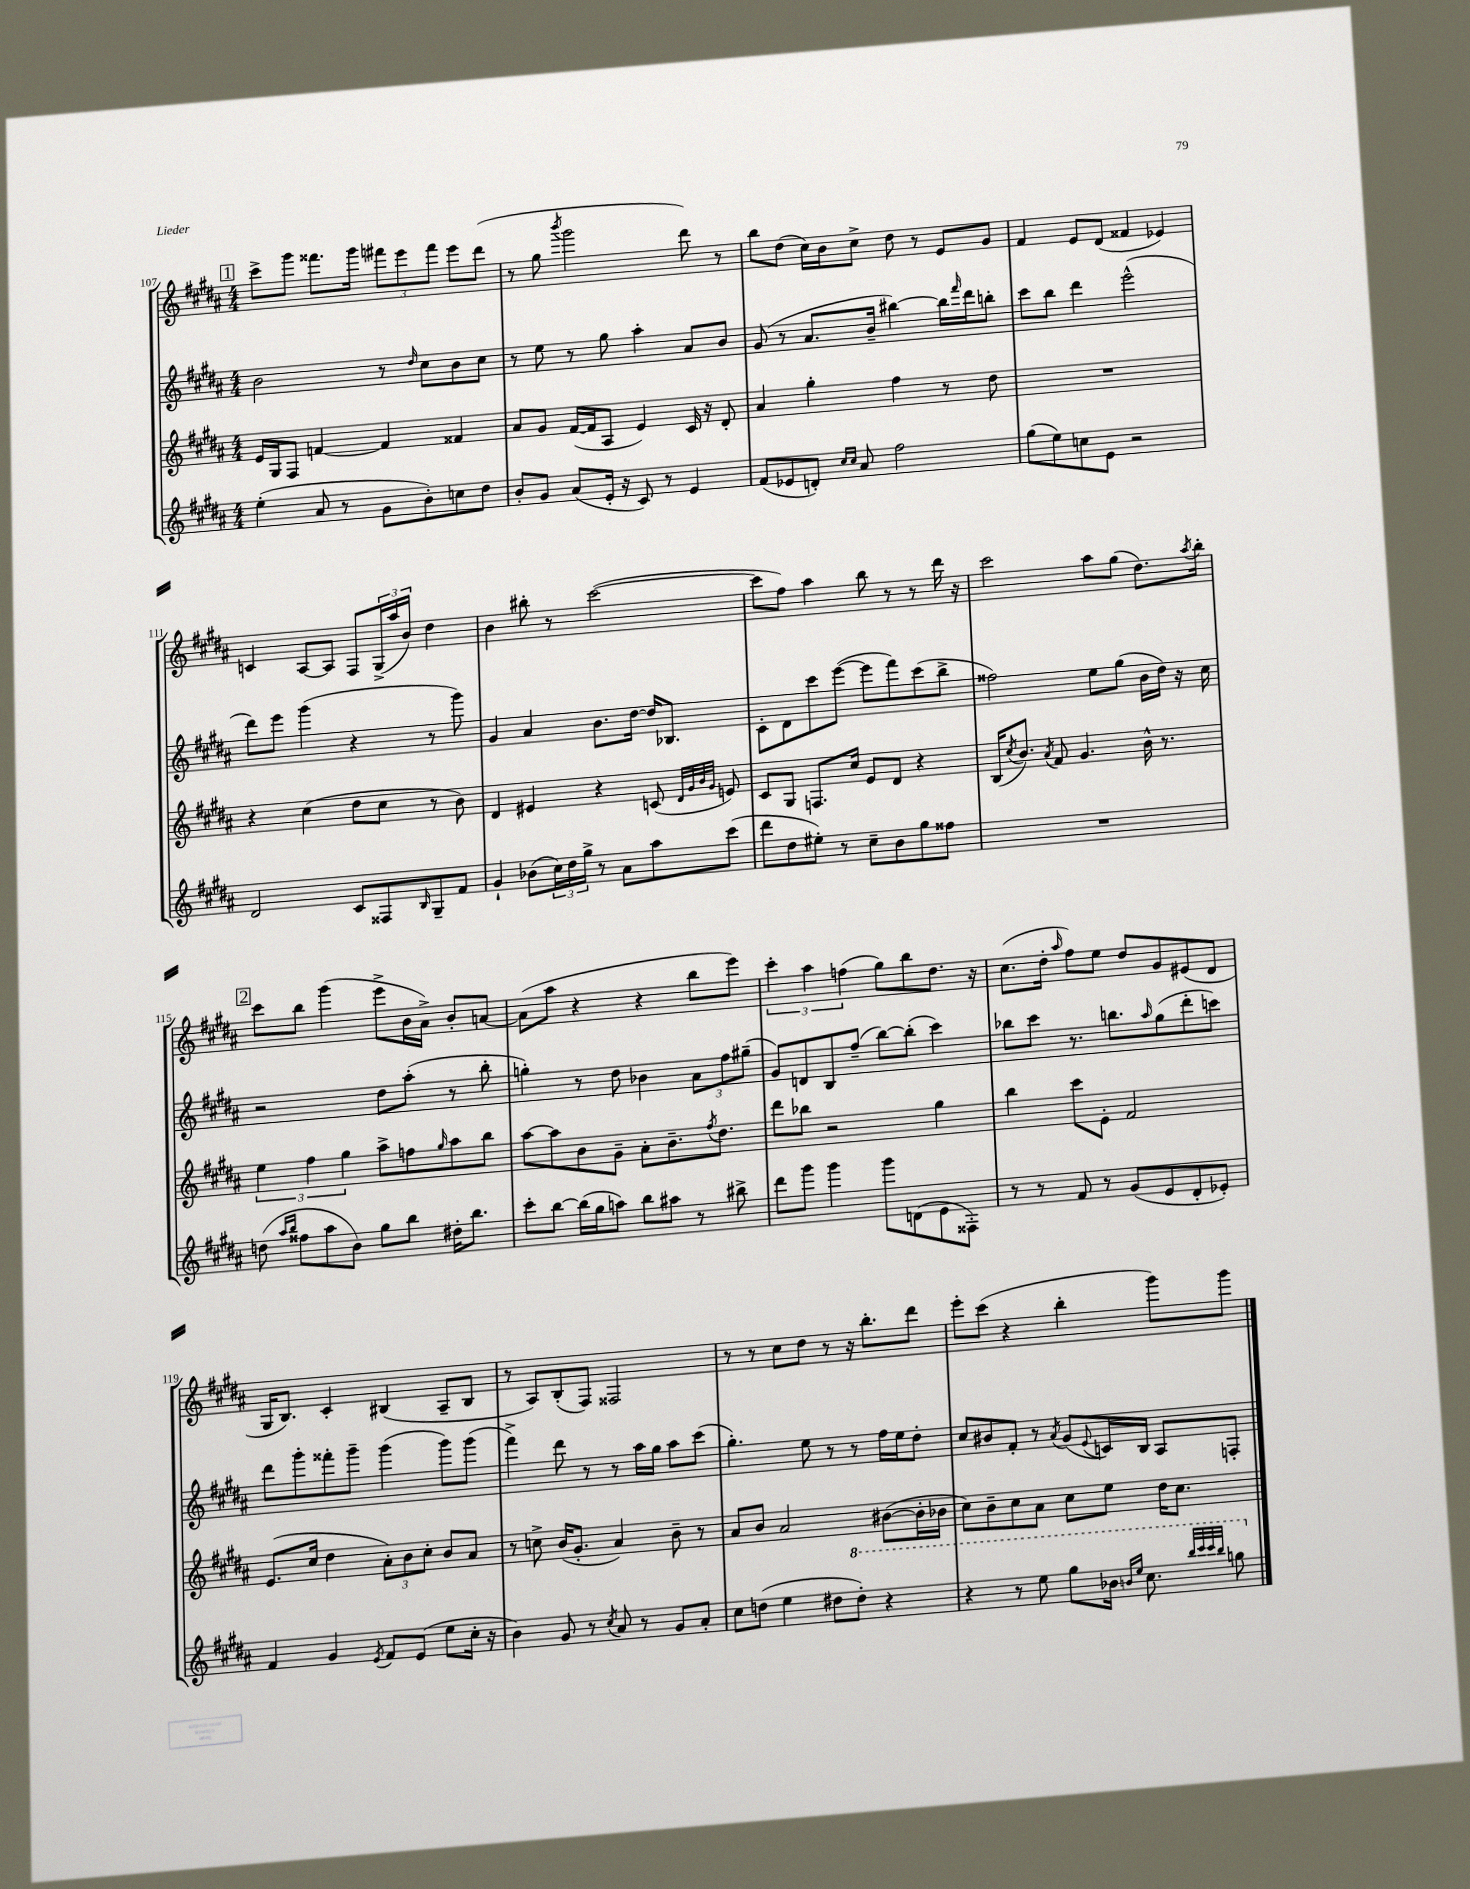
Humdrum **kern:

**kern	**kern	**kern	**kern
*staff4	*staff3	*staff2	*staff1
*clefG2	*clefG2	*clefG2	*clefG2
*k[f#c#g#d#a#]	*k[f#c#g#d#a#]	*k[f#c#g#d#a#]	*k[f#c#g#d#a#]
*M4/4	*M4/4	*M4/4	*M4/4
(4ee'\	16e/LL	2b\	8ccc#^\L
.	16G#/J	.	.
.	8F#/J	.	8ggg#\J
8a#/	[4f/	.	8.fff##\L
8r	.	.	.
.	.	.	16ggg#\Jk
8g#\L	4f/]	8r	12fff#\L
.	.	.	12eee\
.	.	16qqdd#/	.
8b'\)	.	8cc#\L	.
.	.	.	12fff#\J
8cc\	4f##/	8b\	8eee\L
8dd#\J	.	8cc#\J	(8ddd#\J
=	=	=	=
8b'/L	8a#/L	8r	8r
8g#/J	8g#/J	8ee\	8gg#\
.	.	.	8qbbb/
(8a#/L	([16f#/LL	8r	2ggg#\
.	16f#/]J	.	.
16e'/Jk	8A#/J	8gg#\	.
16r	.	.	.
8c#/)	4e/)	4aa#'\	.
8r	.	.	.
4e/	16c#/	8a#/L	8ddd#\)
.	16r	.	.
.	8d#'/	8b/J	8r
=	=	=	=
(8f#/L	4a#/	(8g#/	8bb\L
8e-/	.	8r	(8dd#\J
8d'/J)	4gg#'\	8.a#/L	16cc#\LL)
.	.	.	16b\J
16qqcc#/LL	.	.	.
16qqcc#/JJ	.	.	.
8a#/	.	.	8cc#^\J
.	.	16b~/Jk	.
2ff#\	4ff#\	[4bb#\)	8dd#\
.	.	.	8r
.	8r	16bb#\]LL	8e/L
.	.	16qqfff#/	.
.	.	16ddd#\J	.
.	8dd#\	8bb'\J	8g#/J
=	=	=	=
(8gg#\L	1r	8ccc#\L	4f#/
8ee\)	.	8bb\J	.
8cc\	.	4ddd#\	8e/L
8e\J	.	.	(8d#/J
2r	.	(2eee^^\	4f##/
.	.	.	4e-/)
=	=	=	=
2d#/	4r	8ddd#\L)	4c/
.	.	8eee\J	.
.	(4cc#\	(4ggg#\	[8A#/L
.	.	.	8A#/]J
8c#/L	8dd#\L	4r	8F#/L
8F##/	8cc#\J	.	(24G#^/L
.	.	.	24aa#/
.	.	.	24b/JJ)
16qqB/	.	.	.
8G#~/	8r	8r	4dd#\
8f#/J	8b\)	8ggg#\)	.
=	=	=	=
4g#`/	4d#/	4g#/	4b\
(8b-\L	4e#/	4a#/	8bb#'\
24cc#\L)	.	.	8r
24dd#\	.	.	.
24gg#^\JJ	.	.	.
8r	4r	8.b\L	([2ccc#\
8a#\L	.	.	.
.	.	[16dd#\Jk	.
8aa#\	(8c/	16dd#/]LK	.
.	.	8.B-/J	.
.	32qqd#/LLL	.	.
.	32qqg#/	.	.
.	32qqb/	.	.
.	32qqg#/JJJ	.	.
(8ccc#\J	8e/)	.	.
=	=	=	=
8ddd#\L	8c#/L	8c#'\L	8ccc#\]L
8dd#\	8G#/J	8d#\	8ff#\J)
8ee#'\J)	8.F/L	8ccc#\	4aa#\
8r	.	([8eee\J	.
.	16cc#/Jk	.	.
8cc#~\L	8e/L	8eee\]L	8bb\
8b\	8d#/J	8fff#\)	8r
8gg#\	4r	(8ccc#\	8r
8ff##\J	.	8bb^\J	16ddd#\
.	.	.	16r
=	=	=	=
1r	(16B/LK	2ff##\)	2ccc#\
.	8qcc#/	.	.
.	8.b/J)	.	.
.	8qa#/	.	.
.	8f#/	.	.
.	4.g#/	.	.
.	.	8ee\L	8aa#\L
.	.	(8gg#\J	(8gg#\J
.	16b^^\	16b\LL	8.dd#\L)
.	8.r	16dd#\JJ)	.
.	.	16r	.
.	.	.	8qaa#/
.	.	16cc#\	16bb'\Jk
=	=	=	=
(8dd\	6ee\	2r	8ccc#\L
16qqaa#/LL	.	.	.
16qqbb/JJ	.	.	.
8ff##\L	.	.	8bb\J
.	6ff#\	.	.
8aa#\	.	.	(4ggg#\
.	6gg#\	.	.
8b\J)	.	.	.
8gg#\L	8aa#^\L	8dd#\L	8eee^\L
8bb\J	8ff\	(8aa#'\J	16b\L
.	.	.	16a#^\JJ)
.	16qqgg#/	.	.
16dd#'\LK	8aa#\	8r	8b'/L
8.bb\J	.	.	.
.	8bb\J	8bb'\	[8a/J
=	=	=	=
8ccc#'\L	[8aa#\L	4gg'\)	(8a\]L
[8bb\J	8aa#\]	.	8aa#\J
(16bb\]LL	8b\	8r	4r
16gg#\J	.	.	.
8aa\J)	8g#~\J	8dd#\	.
8bb\L	8a#'\L	4b-\	4r
8aa#\J	8.b~\	.	.
8r	.	12a#\L	8bb\L
.	8qff#/	.	.
.	8.dd#\J	.	.
.	.	12ff#\	.
8bb#^\	.	.	8eee\J)
.	.	(12gg#~\J	.
=	=	=	=
8ddd#\L	8ddd#\L	8g#/L)	6ccc#'\
8ggg#\J	8bb-\J	8d/	.
.	.	.	6aa#\
4ggg#\	2r	8B/	.
.	.	.	(6ff\
.	.	(8ff#~/J	.
8ggg#\L	.	[8bb\L)	8gg#\L)
(8d\	.	(8bb'\]J	8bb\
8e\	4gg#\	4ccc#\)	8.dd#\J
8F##'\J)	.	.	.
.	.	.	16r
=	=	=	=
8r	4bb\	8bb-\L	(8.cc#\L
8r	.	8ccc#\J	.
.	.	.	16dd#'\Jk
.	.	.	16qqaa#/
8f#/	8ccc#\L	8.r	8ff#\L)
8r	8e'\J	.	8ee\J
.	.	8.bb\L	.
(8g#/L	2f#/	.	8dd#/L
.	.	16qqaa#/	.
8e/	.	(8gg#\	8g#/
8d#'/	.	8ddd#'\	(8e#/
8e-'/J)	.	8ccc\J)	8d#/J
=	=	=	=
4f#/	(8.e/L	8ddd#\L	16G#/LK
.	.	.	8.B/J)
.	.	8ggg#'\	.
.	16cc#/Jk	.	.
4g#/	4dd#\	8fff##'\	4c#'/
.	.	8ggg#~\J	.
8qe/	.	.	.
8f#/L	12a#'\L)	(4ggg#\	(4B#/
.	12b\	.	.
(8e/J	.	.	.
.	12cc#'\J	.	.
8ee\L	8b/L	8ggg#\L)	8A#~/L
16cc#'\Jk	8a#/J	(8ggg#\J	8B#/J
16r	.	.	.
=	=	=	=
4b\)	8r	4fff#^\)	8r
.	8cc^\	.	8A#/L)
8g#/	(16b/LK	8ddd#\	(8B'/
.	8.g#'/J	.	.
8r	.	8r	8F#/J)
8qcc#/	.	.	.
8a#/	4a#/)	8r	2F##/
8r	.	16aa#\LL	.
.	.	16gg#\JJ	.
8g#/L	8b~\	8aa#\L	.
8a#'/J	8r	(8ccc#\J	.
=	=	=	=
8cc#\L	8a#/L	4.gg#'\)	8r
(8dd\J	8b/J	.	8r
4ee\	2a#/	.	8cc#\L
.	.	8ee\	8dd#\J
8dd#\L	.	8r	8r
8ddd#'\J)	.	8r	16r
.	.	.	8.bb'\L
4r	([8b#\L	16ff#\LL	.
.	.	16ee\J	.
.	16b#'\]L	8dd#'\J	8ddd#\J
.	16b-\JJ	.	.
=	=	=	=
4r	8cc#\L)	8cc#/L	8eee'\L
.	8b~\	8b#/	(8ccc#\J
8r	8cc#\	8f#'/J	4r
8eee\	8a#\J	8r	.
.	.	8qa#/	.
8ggg#\L	8cc#\L	(8g#/L	4bb'\
.	.	8qqe/	.
16bb-\Jk	8ee\J	16c/L)	.
16qqbb/LL	.	.	.
16qqeee/JJ	.	.	.
8.ccc#\	.	16B/JJ	.
.	16dd#\LK	8A#/L	8ggg#\L)
.	8.cc#\J	.	.
32qqbbb/LLL	.	.	.
32qqcccc#/	.	.	.
32qqcccc#/	.	.	.
32qqbbb/JJJ	.	.	.
8ggg\	.	8F'/J	8ggg#\J
==	==	==	==
*-	*-	*-	*-
